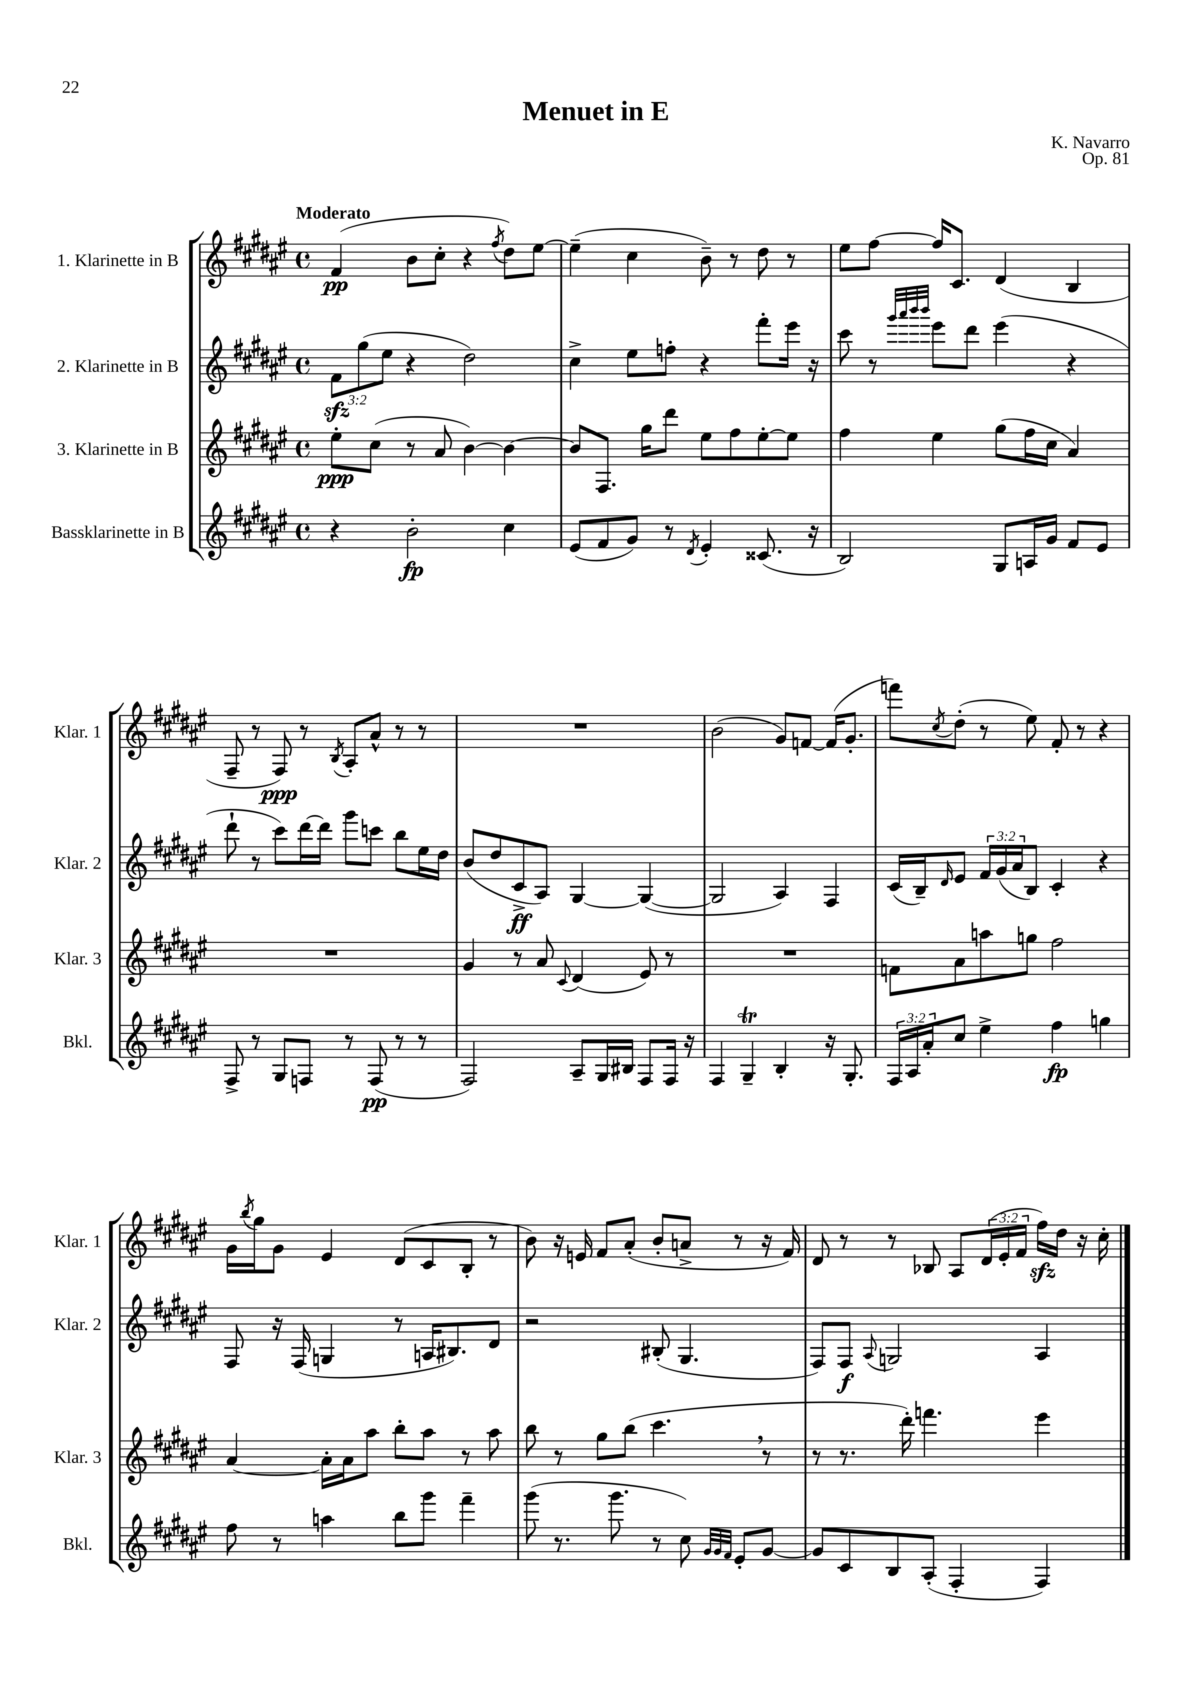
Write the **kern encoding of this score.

**kern	**dynam	**kern	**dynam	**kern	**dynam	**kern	**dynam
*part4	*part4	*part3	*part3	*part2	*part2	*part1	*part1
*staff4	*staff4	*staff3	*staff3	*staff2	*staff2	*staff1	*staff1
*I"Bassklarinette in B	*	*I"3. Klarinette in B	*	*I"2. Klarinette in B	*	*I"1. Klarinette in B	*
*I'Bkl.	*	*I'Klar. 3	*	*I'Klar. 2	*	*I'Klar. 1	*
*clefG2	*	*clefG2	*	*clefG2	*	*clefG2	*
*k[f#c#g#d#a#e#]	*	*k[f#c#g#d#a#e#]	*	*k[f#c#g#d#a#e#]	*	*k[f#c#g#d#a#e#]	*
*M4/4	*	*M4/4	*	*M4/4	*	*M4/4	*
*met(c)	*	*met(c)	*	*met(c)	*	*met(c)	*
=1	=1	=1	=1	=1	=1	=1	=1
!	!	!	!	!	!	!LO:TX:a:B:t=Moderato	!
4r	.	8ee#'\L	ppp	12f#zz\L	.	(4f#/	pp
.	.	.	.	(12gg#\	.	.	.
.	.	(8cc#\J	.	.	.	.	.
.	.	.	.	12ee#\J	.	.	.
2b'\	fp	8r	.	4r	.	8b\L	.
.	.	8a#/	.	.	.	8cc#'\J	.
.	.	[4b\)	.	2dd#\)	.	4r	.
.	.	.	.	.	.	8qff#/	.
4cc#\	.	4b\_	.	.	.	8dd#\L)	.
.	.	.	.	.	.	[8ee#\J	.
=2	=2	=2	=2	=2	=2	=2	=2
(8e#/L	.	8b/L]	.	4cc#^\	.	(4ee#~\]	.
8f#/	.	8.F#/J	.	.	.	.	.
8g#/J)	.	.	.	8ee#\L	.	4cc#\	.
.	.	16gg#\KL	.	.	.	.	.
8r	.	8ddd#\J	.	8ffn'\J	.	.	.
8qd#/	.	.	.	.	.	.	.
4e#'/	.	8ee#\L	.	4r	.	8b~\)	.
.	.	8ff#\	.	.	.	8r	.
(8.c##X/	.	[8ee#'\	.	8fff#'\L	.	8dd#\	.
.	.	8ee#\J]	.	16eee#\Jk	.	8r	.
16r	.	.	.	16r	.	.	.
=3	=3	=3	=3	=3	=3	=3	=3
2B/)	.	4ff#\	.	8ccc#\	.	8ee#\L	.
.	.	.	.	8r	.	[8ff#\J	.
.	.	.	.	32qqggg#/LLL	.	.	.
.	.	.	.	32qqaaa#/	.	.	.
.	.	.	.	32qqbbb/	.	.	.
.	.	.	.	32qqbbb/JJJ	.	.	.
.	.	4ee#\	.	8eee#\L	.	16ff#/KL]	.
.	.	.	.	.	.	8.c#/J	.
.	.	.	.	8ddd#\J	.	.	.
8G#/L	.	(8gg#\L	.	(4eee#\	.	(4d#/	.
16An/L	.	16ff#\L	.	.	.	.	.
16g#/JJ	.	16cc#\JJ	.	.	.	.	.
8f#/L	.	4a#/)	.	4r	.	4B/	.
8e#/J	.	.	.	.	.	.	.
!!LO:LB:g=z
=4	=4	=4	=4	=4	=4	=4	=4
8F#^/	.	1r	.	8ddd#`\	.	8F#~/	.
8r	.	.	.	8r	.	8r	.
8G#/L	.	.	.	8ccc#\L)	.	8F#/)	ppp
8Fn/J	.	.	.	[16ddd#\L	.	8r	.
.	.	.	.	16ddd#\JJ]	.	.	.
.	.	.	.	.	.	8qB/	.
8r	.	.	.	8ggg#\L	.	8A#'/L	.
(8F/	pp	.	.	8cccn\J	.	8a#^^/J	.
8r	.	.	.	8bb\L	.	8r	.
8r	.	.	.	16ee#\L	.	8r	.
.	.	.	.	16dd#\JJ	.	.	.
=5	=5	=5	=5	=5	=5	=5	=5
2F#/)	.	4g#/	.	(8b/L	.	1r	.
.	.	.	.	8dd#/	.	.	.
.	.	8r	.	8c#^/	ff	.	.
.	.	8a#/	.	8A#/J)	.	.	.
.	.	8qqc#/	.	.	.	.	.
8A#~/L	.	(4d#/	.	[4G#/	.	.	.
16G#/L	.	.	.	.	.	.	.
16B#X/JJ	.	.	.	.	.	.	.
8F#/L	.	8e#/)	.	(4G#/_	.	.	.
16F#/Jk	.	8r	.	.	.	.	.
16r	.	.	.	.	.	.	.
=6	=6	=6	=6	=6	=6	=6	=6
4F#/	.	1r	.	2G#/]	.	(2b\	.
4G#T~/	.	.	.	.	.	.	.
4B'/	.	.	.	4A#/)	.	8g#/L)	.
.	.	.	.	.	.	[8fn/J	.
16r	.	.	.	4F#/	.	(16f/KL]	.
8.G#'/	.	.	.	.	.	8.g#'/J	.
=7	=7	=7	=7	=7	=7	=7	=7
24F#/LL	.	8fn\L	.	(16c#/LL	.	8fffn\L)	.
24A#/	.	.	.	.	.	.	.
.	.	.	.	16B~/J)	.	.	.
24a#'/J	.	.	.	.	.	.	.
.	.	.	.	16qqd#/	.	8qcc#/	.
8cc#/J	.	8a#\	.	8e#/J	.	(8dd#'\J	.
4ee#^\	.	8aan\	.	24f#/LL	.	8r	.
.	.	.	.	(24g#/	.	.	.
.	.	.	.	24a#/J	.	.	.
.	.	8ggn\J	.	8B/J)	.	8ee#\)	.
4ff#\	fp	2ff#\	.	4c#'/	.	8f#'/	.
.	.	.	.	.	.	8r	.
4ggn\	.	.	.	4r	.	4r	.
!!LO:LB:g=z
=8	=8	=8	=8	=8	=8	=8	=8
8ff#\	.	[4a#/	.	8F#/	.	16g#\LL	.
.	.	.	.	.	.	8qbb/	.
.	.	.	.	.	.	16gg#\J	.
8r	.	.	.	16r	.	8g#\J	.
.	.	.	.	(16F#/	.	.	.
4aan\	.	16a#'\LL]	.	4Gn/	.	4e#/	.
.	.	16a#\J	.	.	.	.	.
.	.	8aa#\J	.	.	.	.	.
8bb\L	.	8bb'\L	.	8r	.	(8d#/L	.
8ggg#\J	.	8aa#\J	.	16An/KL	.	8c#/	.
.	.	.	.	8.B#X/)	.	.	.
4fff#~\	.	8r	.	.	.	8B'/J	.
.	.	8aa#\	.	8d#/J	.	8r	.
=9	=9	=9	=9	=9	=9	=9	=9
(8ggg#\	.	8bb\	.	2r	.	8b\)	.
8.r	.	8r	.	.	.	16r	.
.	.	.	.	.	.	16en/	.
.	.	8gg#\L	.	.	.	8f#/L	.
8.ggg#\	.	.	.	.	.	.	.
.	.	(8bb\J	.	.	.	(8a#'/J	.
8r	.	4.ccc#,\	.	(8B#X'/	.	8b'/L	.
8cc#\)	.	.	.	4.G#/	.	8an^/J	.
32qqg#/LLL	.	.	.	.	.	.	.
32qqg#/	.	.	.	.	.	.	.
32qqf#/JJJ	.	.	.	.	.	.	.
8e#'/L	.	.	.	.	.	8r	.
[8g#/J	.	8r	.	.	.	16r	.
.	.	.	.	.	.	16f#/)	.
=10	=10	=10	=10	=10	=10	=10	=10
8g#/L]	.	8r	.	8F#/L)	.	8d#/	.
8c#/	.	8.r	.	8F#/J	f	8r	.
.	.	.	.	8qqA#/	.	.	.
8B/	.	.	.	2Gn/	.	8r	.
.	.	16ddd#'\)	.	.	.	.	.
(8A#'/J	.	4.fffn\	.	.	.	8B-X/	.
4F#'/	.	.	.	.	.	8A#/L	.
.	.	.	.	.	.	(24d#/L	.
.	.	.	.	.	.	24e#'/	.
.	.	.	.	.	.	24f#/JJ	.
4F#/)	.	4eee#\	.	4A#/	.	16ff#zz\LL)	.
.	.	.	.	.	.	16dd#\JJ	.
.	.	.	.	.	.	16r	.
.	.	.	.	.	.	16cc#'\	.
==	==	==	==	==	==	==	==
*-	*-	*-	*-	*-	*-	*-	*-
